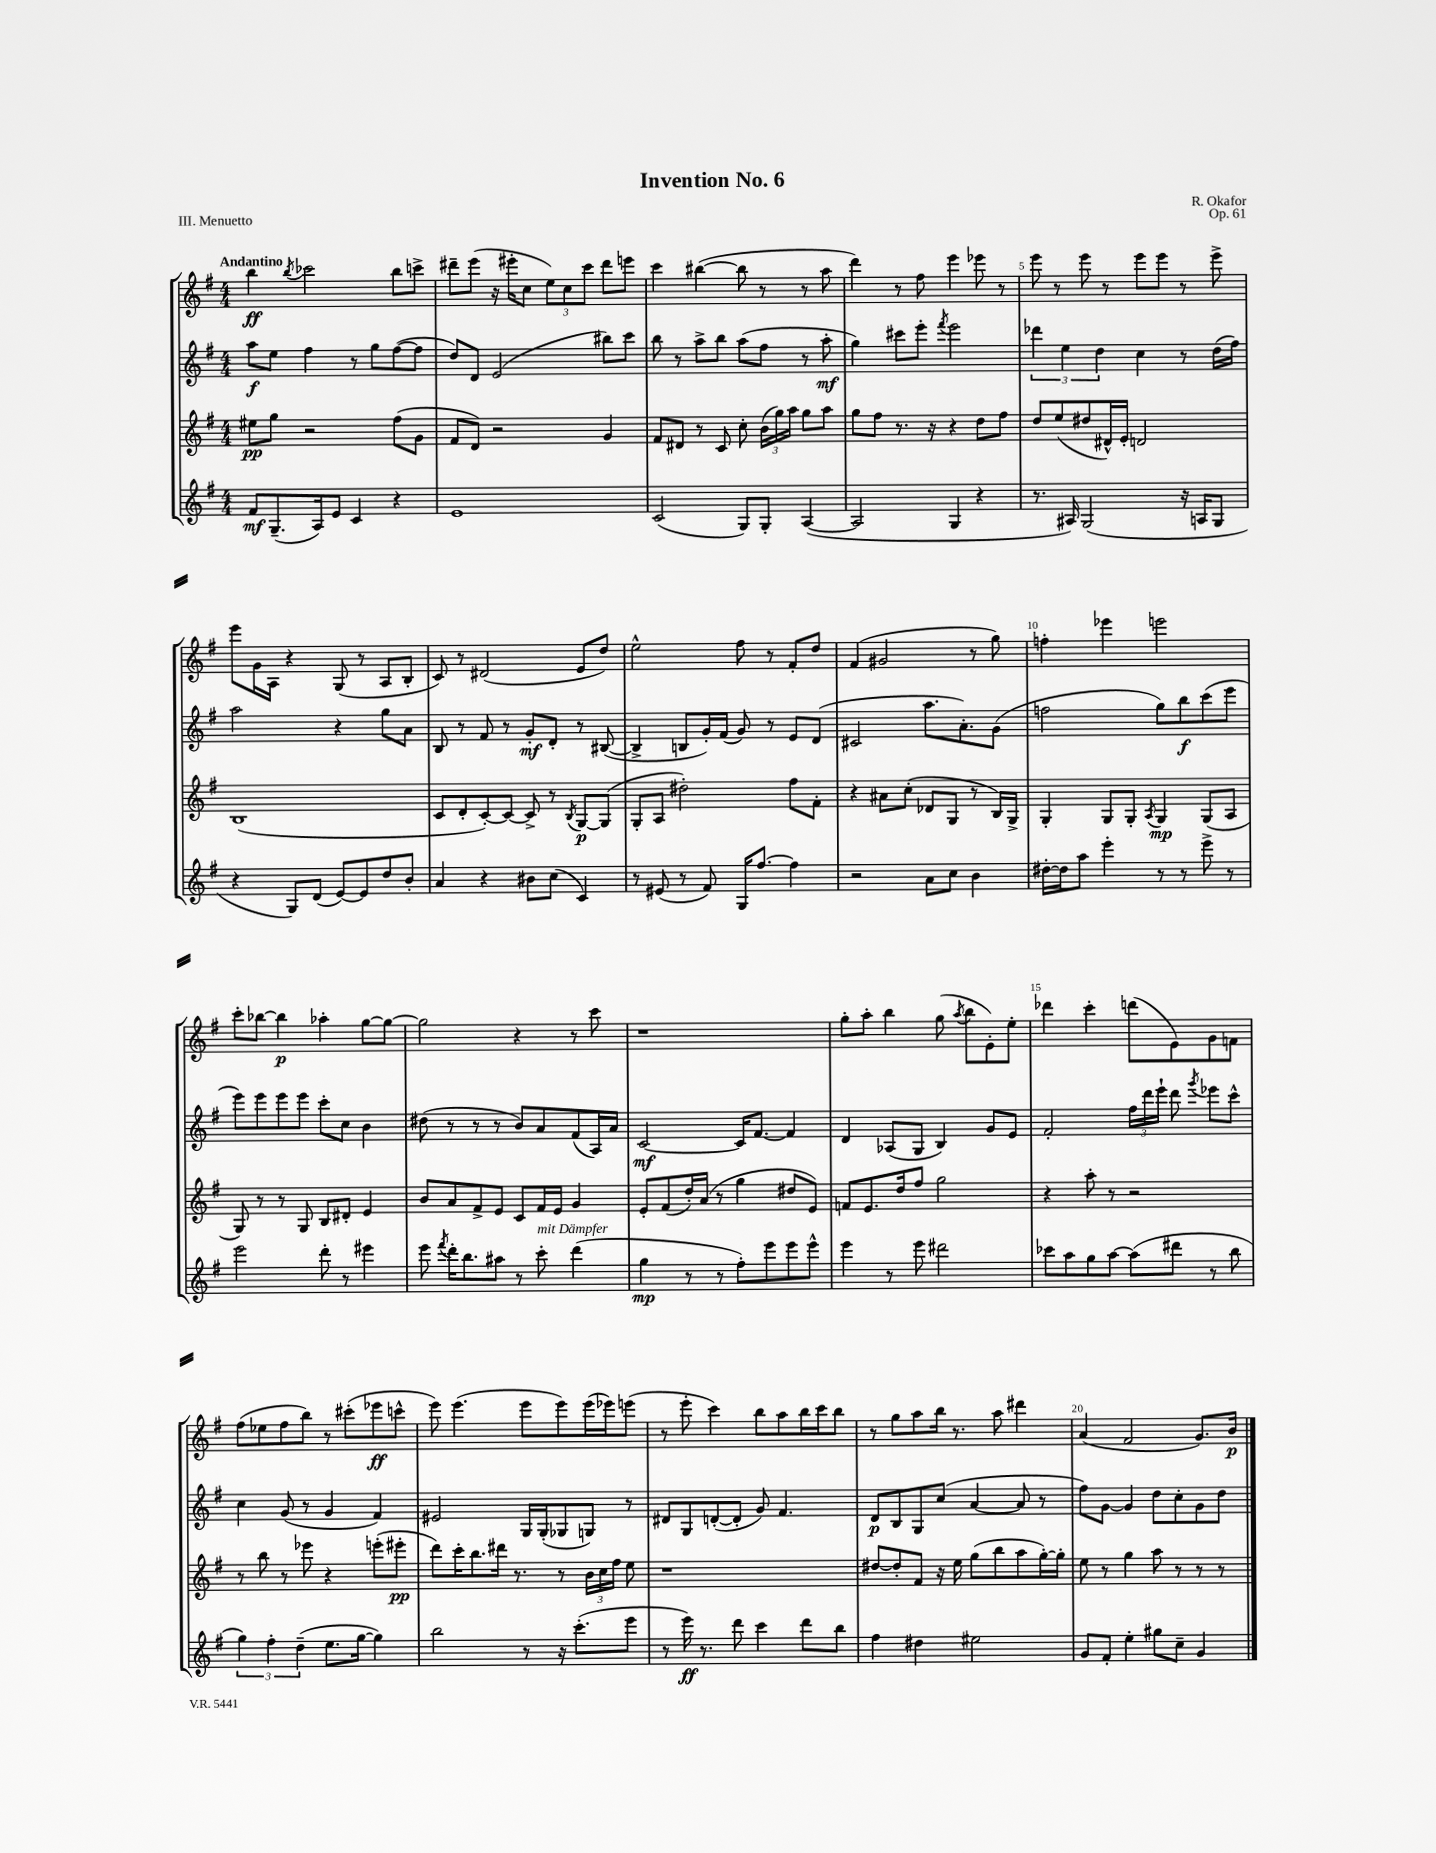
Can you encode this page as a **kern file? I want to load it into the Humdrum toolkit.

**kern	**dynam	**kern	**dynam	**kern	**dynam	**kern	**dynam
*part4	*part4	*part3	*part3	*part2	*part2	*part1	*part1
*staff4	*staff4	*staff3	*staff3	*staff2	*staff2	*staff1	*staff1
*clefG2	*	*clefG2	*	*clefG2	*	*clefG2	*
*k[f#]	*	*k[f#]	*	*k[f#]	*	*k[f#]	*
*M4/4	*	*M4/4	*	*M4/4	*	*M4/4	*
=1	=1	=1	=1	=1	=1	=1	=1
!	!	!	!	!	!	!LO:TX:a:B:t=Andantino	!
8f#/L	mf	8ee#X\L	pp	8aa\L	f	4bb\	ff
(8.G~/	.	8gg\J	.	8ee\J	.	.	.
.	.	.	.	.	.	8qbb/	.
.	.	2r	.	4ff#\	.	2ccc-X\	.
16A/k)	.	.	.	.	.	.	.
8e/J	.	.	.	.	.	.	.
4c/	.	.	.	8r	.	.	.
.	.	.	.	8gg\L	.	.	.
4r	.	(8ff#\L	.	([8ff#\	.	8bb\L	.
.	.	8g\J	.	8ff#\J]	.	8cccn^\J	.
=2	=2	=2	=2	=2	=2	=2	=2
1e	.	8f#/L	.	8dd/L)	.	8ddd#X~\L	.
.	.	8d/J)	.	8d/J	.	(8eee\J	.
.	.	2r	.	(2e/	.	16r	.
.	.	.	.	.	.	16eee#X'\KL	.
.	.	.	.	.	.	8cc\J	.
.	.	.	.	.	.	12ee\L)	.
.	.	.	.	.	.	12cc\	.
.	.	.	.	.	.	12ccc\J	.
.	.	4g/	.	8bb#X\L)	.	8ddd#\L	.
.	.	.	.	8ccc\J	.	8eeen\J	.
=3	=3	=3	=3	=3	=3	=3	=3
(2c/	.	8f#/L	.	8bb\	.	4ccc\	.
.	.	8d#X/J	.	8r	.	.	.
.	.	8r	.	8aa^\L	.	([4bb#X\	.
.	.	8c/	.	8bb\J	.	.	.
8G/L)	.	8cc'\	.	(8aa\L	.	8bb#\]	.
8G'/J	.	(24b\LL	.	8ff#\J	.	8r	.
.	.	24gg\)	.	.	.	.	.
.	.	24aa\JJ	.	.	.	.	.
([4A/	.	8gg\L	.	8r	.	8r	.
.	.	8aa\J	.	8aa'\	mf	8aa\	.
=4	=4	=4	=4	=4	=4	=4	=4
2A/]	.	8gg\L	.	4gg\)	.	4ddd\)	.
.	.	8ff#\J	.	.	.	.	.
.	.	8.r	.	8ccc#X\L	.	8r	.
.	.	.	.	8eee'\J	.	8ff#\	.
.	.	16r	.	.	.	.	.
.	.	.	.	8qfff#/	.	.	.
4G/	.	4r	.	2eee\	.	4eee\	.
4r	.	8dd\L	.	.	.	8eee-X\	.
.	.	8ff#\J	.	.	.	8r	.
=5	=5	=5	=5	=5	=5	=5	=5
8.r	.	8dd/L	.	6ddd-X\	.	8eee\	.
.	.	(8ee/	.	.	.	8r	.
.	.	.	.	6ee\	.	.	.
16A#X/)	.	.	.	.	.	.	.
(2G/	.	8dd#X/	.	.	.	8eee\	.
.	.	.	.	6dd\	.	.	.
.	.	16d#X^^/L)	.	.	.	8r	.
.	.	16e'/JJ	.	.	.	.	.
.	.	2dn/	.	4cc\	.	8eee\L	.
.	.	.	.	.	.	8eee\J	.
16r	.	.	.	8r	.	8r	.
16An/KL	.	.	.	.	.	.	.
8G/J	.	.	.	(16dd\LL	.	8eee^\	.
.	.	.	.	16ff#\JJ)	.	.	.
!!LO:LB:g=z
=6	=6	=6	=6	=6	=6	=6	=6
4r	.	(1B	.	2aa\	.	8eee\L	.
.	.	.	.	.	.	16g\L	.
.	.	.	.	.	.	16A\JJ	.
8G/L)	.	.	.	.	.	4r	.
(8d/J	.	.	.	.	.	.	.
[8e/L)	.	.	.	4r	.	(8G/	.
8e/]	.	.	.	.	.	8r	.
8dd/	.	.	.	8gg\L	.	8A/L	.
8b'/J	.	.	.	8a\J	.	8B'/J	.
=7	=7	=7	=7	=7	=7	=7	=7
4a/	.	8c/L	.	8B/	.	8c/)	.
.	.	8d'/	.	8r	.	8r	.
4r	.	[8c'/)	.	8f#/	.	(2d#X/	.
.	.	8c/J_	.	8r	.	.	.
8b#X\L	.	8c^/]	.	8g'/L	mf	.	.
(8cc\J	.	8r	.	8d'/J	.	.	.
.	.	8qB/	.	.	.	.	.
4c/)	.	[8G/L	p	8r	.	8e/L	.
.	.	(8G/J]	.	([8B#X/	.	8dd/J)	.
=8	=8	=8	=8	=8	=8	=8	=8
8r	.	8G'/L	.	4B#^/]	.	2ee^^\	.
(8e#X/	.	8A/J	.	.	.	.	.
8r	.	2dd#X'\)	.	8Bn/L	.	.	.
8f#/)	.	.	.	16g'/L)	.	.	.
.	.	.	.	(16f#/JJ	.	.	.
16G/KL	.	.	.	8g/)	.	8ff#\	.
[8.ff#/J	.	.	.	.	.	.	.
.	.	.	.	8r	.	8r	.
4ff#\]	.	8ff#\L	.	8e/L	.	8f#'/L	.
.	.	8f#'\J	.	(8d/J	.	8dd/J	.
=9	=9	=9	=9	=9	=9	=9	=9
2r	.	4r	.	2c#X/	.	(4f#/	.
.	.	8a#X\L	.	.	.	2g#X/	.
.	.	(8cc'\J	.	.	.	.	.
8a\L	.	8d-X/L	.	8.aa\L	.	.	.
8cc\J	.	8G/J	.	.	.	.	.
.	.	.	.	8.a'\)	.	.	.
4b\	.	8r	.	.	.	8r	.
.	.	16B/LL)	.	(8g\J	.	8gg\)	.
.	.	16G^/JJ	.	.	.	.	.
=10	=10	=10	=10	=10	=10	=10	=10
[16dd#X'\LL	.	4G'/	.	2ffn\	.	4ffn'\	.
16dd#\J]	.	.	.	.	.	.	.
8aa\J	.	.	.	.	.	.	.
4eee'\	.	8G/L	.	.	.	4eee-X\	.
.	.	8G'/J	.	.	.	.	.
.	.	8qA/	.	.	.	.	.
8r	.	4G/	mp	8gg\L)	.	2eeen\	.
8r	.	.	.	8bb\	f	.	.
8eee^\	.	(8G/L	.	(8ccc\	.	.	.
8r	.	8A/J	.	8eee\J	.	.	.
!!LO:LB:g=z
=11	=11	=11	=11	=11	=11	=11	=11
2eee\	.	8G/)	.	8eee\L)	.	8ccc'\L	.
.	.	8r	.	8eee\	.	[8bb-X\J	.
.	.	8r	.	8eee\	.	4bb-\]	p
.	.	8G/	.	8eee\J	.	.	.
8ddd'\	.	8B/L	.	8ccc'\L	.	4aa-X'\	.
8r	.	8d#X'/J	.	8cc\J	.	.	.
4eee#X\	.	4e/	.	4b\	.	[8gg\L	.
.	.	.	.	.	.	8gg\J_	.
=12	=12	=12	=12	=12	=12	=12	=12
8eee\	.	8b/L	.	(8dd#X\	.	2gg\]	.
8qfff#/	.	.	.	.	.	.	.
16ddd'\KL	.	8a/	.	8r	.	.	.
8.bb\	.	.	.	.	.	.	.
.	.	8f#^/	.	8r	.	.	.
8aa#X\J	.	8e/J	.	8r	.	.	.
8r	.	8c/L	.	8b/L)	.	4r	.
!LO:TX:a:i:t=mit Dämpfer	!	!	!	!	!	!	!
8ccc'\	.	16f#/L	.	8a/	.	.	.
.	.	16e/JJ	.	.	.	.	.
(4ddd\	.	4g/	.	(8f#/	.	8r	.
.	.	.	.	16A/L)	.	8ccc\	.
.	.	.	.	16a/JJ	.	.	.
=13	=13	=13	=13	=13	=13	=13	=13
4gg\	mp	8e'/L	.	[2c/	mf	1r	.
.	.	(8f#/	.	.	.	.	.
8r	.	16dd'/L)	.	.	.	.	.
.	.	(16a/JJ	.	.	.	.	.
8r	.	8r	.	.	.	.	.
8ff#'\L)	.	4gg\	.	16c/KL]	.	.	.
.	.	.	.	[8.f#/J	.	.	.
8eee\	.	.	.	.	.	.	.
8eee\	.	8dd#X/L	.	4f#/]	.	.	.
8eee^^\J	.	8e/J)	.	.	.	.	.
=14	=14	=14	=14	=14	=14	=14	=14
4eee\	.	8fn/L	.	4d/	.	8gg'\L	.
.	.	8.e/	.	.	.	8aa'\J	.
8r	.	.	.	(8A-X/L	.	4bb\	.
.	.	16dd/k	.	.	.	.	.
8eee\	.	8ff#/J	.	8G/J	.	.	.
2ddd#X\	.	2gg\	.	4B/)	.	(8gg\	.
.	.	.	.	.	.	8qaa/	.
.	.	.	.	.	.	8bb\L	.
.	.	.	.	8g/L	.	8e'\)	.
.	.	.	.	8e/J	.	8ee'\J	.
=15	=15	=15	=15	=15	=15	=15	=15
8ccc-X\L	.	4r	.	2f#'/	.	4ddd-X\	.
8aa\	.	.	.	.	.	.	.
8gg\	.	8aa'\	.	.	.	4ccc'\	.
[8aa\J	.	8r	.	.	.	.	.
(8aa\L]	.	2r	.	24ff#\LL	.	(8dddn\L	.
.	.	.	.	24ddd\	.	.	.
.	.	.	.	24eee`\JJ	.	.	.
8ddd#X\J	.	.	.	8ddd\	.	8e\)	.
.	.	.	.	8qggg/	.	.	.
8r	.	.	.	8eee-X\L	.	8g\	.
8bb\	.	.	.	8ccc^^\J	.	8fn\J	.
!!LO:LB:g=z
=16	=16	=16	=16	=16	=16	=16	=16
6gg\)	.	8r	.	4cc\	.	(8ff#\L	.
.	.	8bb\	.	.	.	8ee-X\	.
6ff#'\	.	.	.	.	.	.	.
.	.	8r	.	(8g/	.	8ff#\	.
(6dd~\	.	.	.	.	.	.	.
.	.	8eee-X\	.	8r	.	8bb\J)	.
8.ee\L	.	4r	.	4g/	.	8r	.
.	.	.	.	.	.	(8ccc#X'\L	.
[16gg\Jk	.	.	.	.	.	.	.
4gg\])	.	(8eeen'\L	.	4f#/)	.	8eee-X\	ff
.	.	8eee#X'\J	pp	.	.	8cccn^^\J	.
=17	=17	=17	=17	=17	=17	=17	=17
2bb\	.	8ddd\L)	.	2e#X/	.	8eee\)	.
.	.	16ccc'\K	.	.	.	(4.eee\	.
.	.	8.bb\	.	.	.	.	.
.	.	16ddd#X\Jk	.	.	.	.	.
.	.	8.r	.	.	.	.	.
8r	.	.	.	16G/LL	.	8eee\L	.
.	.	.	.	(16G'/J	.	.	.
16r	.	8r	.	8G-X/	.	8eee\)	.
(8.ccc'\L	.	.	.	.	.	.	.
.	.	24b\LL	.	8Gn/J)	.	(16eee\L	.
.	.	24cc\	.	.	.	.	.
.	.	.	.	.	.	16eee-X\J)	.
.	.	24ff#\JJ	.	.	.	.	.
8eee\J	.	8ee\	.	8r	.	(8eeen\J	.
=18	=18	=18	=18	=18	=18	=18	=18
8r	.	1r	.	8d#X/L	.	8r	.
16eee\)	ff	.	.	8G/	.	8eee'\	.
8.r	.	.	.	.	.	.	.
.	.	.	.	([8dn'/	.	4ccc\)	.
8ddd\	.	.	.	8d'/J]	.	.	.
4ccc\	.	.	.	8g/)	.	8bb\L	.
.	.	.	.	4.f#/	.	8aa\	.
8ddd\L	.	.	.	.	.	16bb\L	.
.	.	.	.	.	.	16ccc\J	.
8bb\J	.	.	.	.	.	8bb\J	.
=19	=19	=19	=19	=19	=19	=19	=19
4ff#\	.	[8dd#X/L	.	8d/L	p	8r	.
.	.	8dd#'/]	.	8B/	.	8gg\L	.
4dd#X\	.	8f#/J	.	8G/	.	8aa\	.
.	.	16r	.	(8cc/J	.	16bb\Jk	.
.	.	16ee\	.	.	.	8.r	.
2ee#X\	.	(8gg\L	.	[4a/	.	.	.
.	.	8bb\	.	.	.	8aa\	.
.	.	8aa\	.	8a/]	.	4ddd#X\	.
.	.	[16gg'\L)	.	8r	.	.	.
.	.	16gg'\JJ]	.	.	.	.	.
=20	=20	=20	=20	=20	=20	=20	=20
8g/L	.	8ee\	.	8ff#\L)	.	(4a/	.
8f#'/J	.	8r	.	[8g\J	.	.	.
4ee'\	.	4gg\	.	4g/]	.	2f#/	.
8gg#X\L	.	8aa\	.	8dd\L	.	.	.
8cc~\J	.	8r	.	8cc'\	.	.	.
4g/	.	8r	.	8g\	.	8.g/L)	.
.	.	8r	.	8dd\J	.	.	.
.	.	.	.	.	.	16b/Jk	p
==	==	==	==	==	==	==	==
*-	*-	*-	*-	*-	*-	*-	*-
